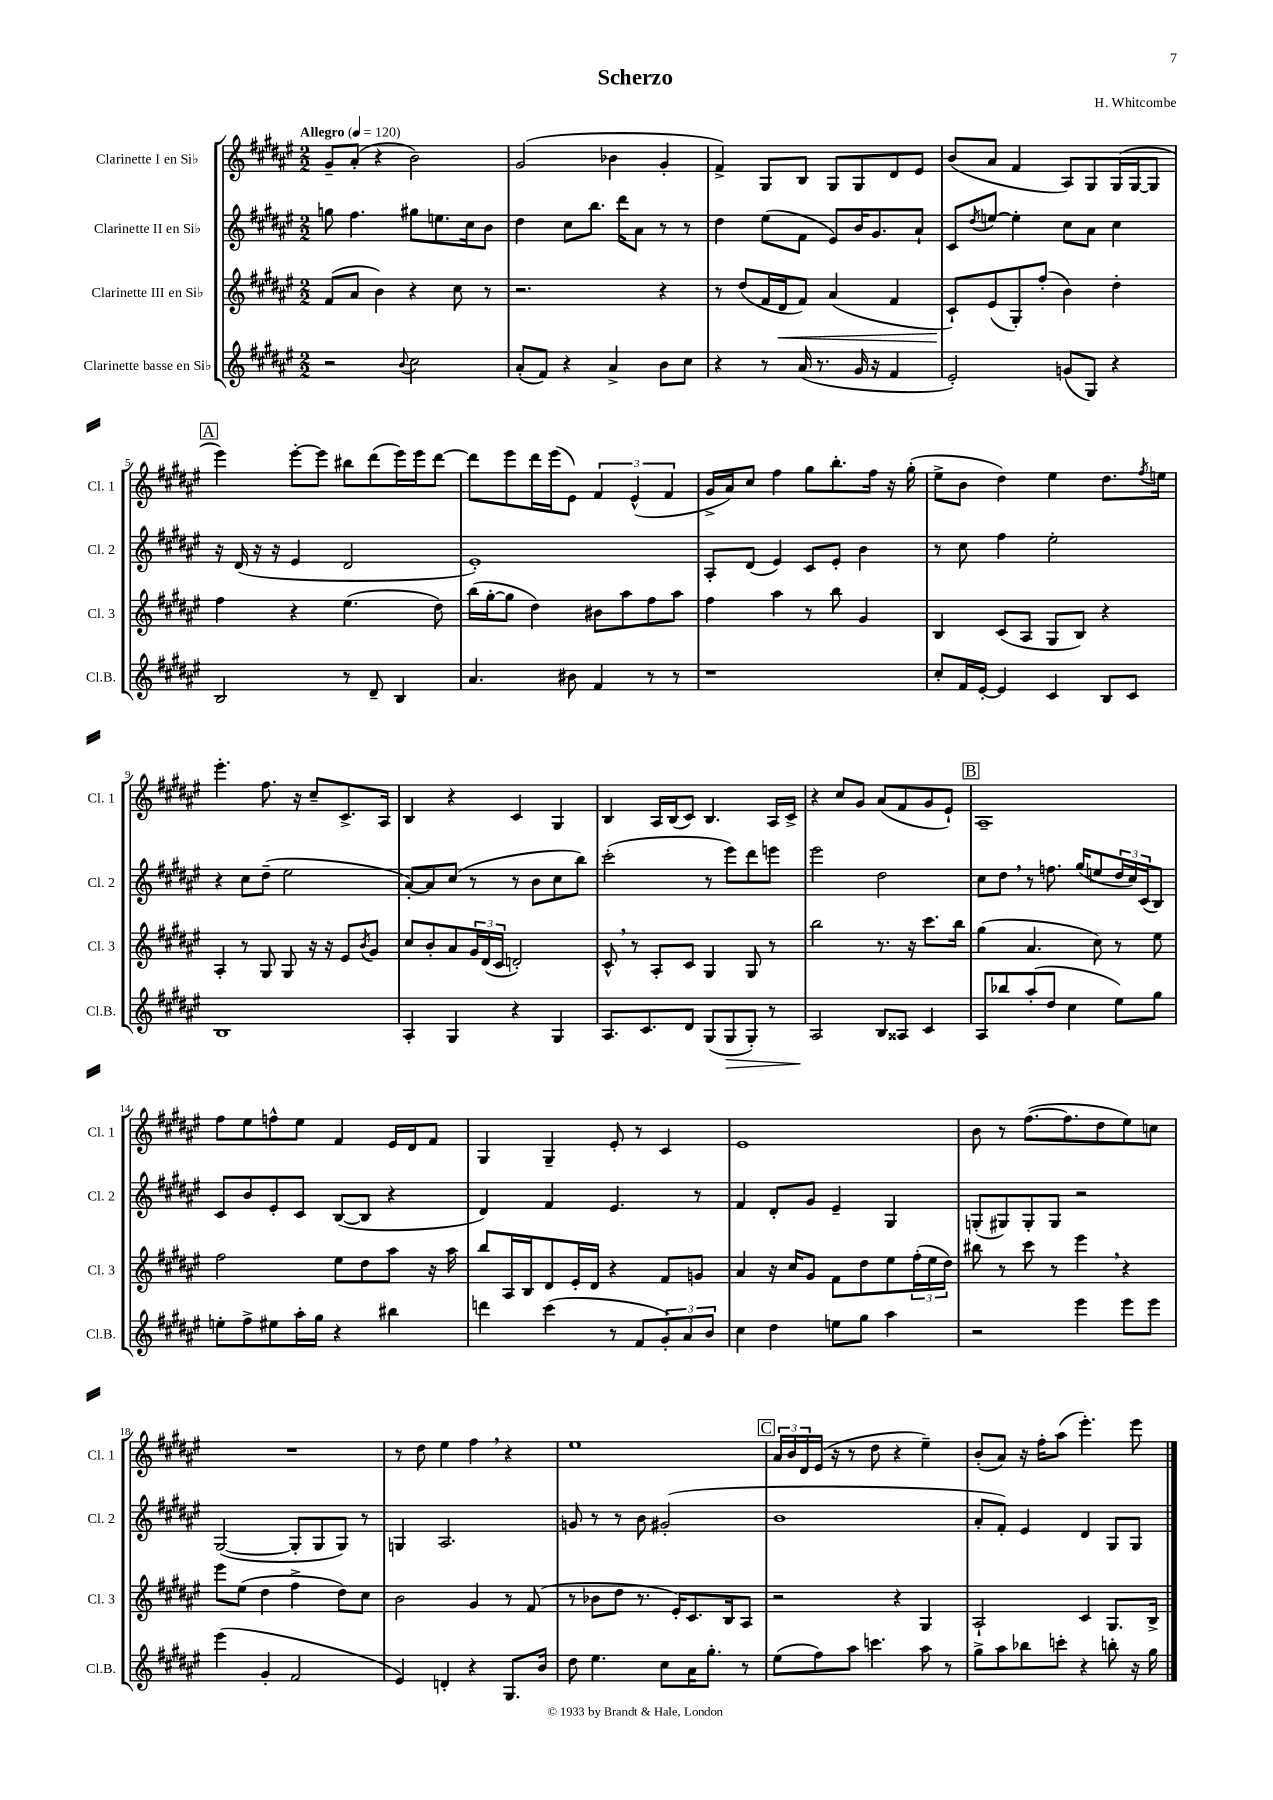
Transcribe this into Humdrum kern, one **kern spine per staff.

**kern	**kern	**kern	**kern
*staff4	*staff3	*staff2	*staff1
*clefG2	*clefG2	*clefG2	*clefG2
*k[f#c#g#d#a#e#]	*k[f#c#g#d#a#e#]	*k[f#c#g#d#a#e#]	*k[f#c#g#d#a#e#]
*M2/2	*M2/2	*M2/2	*M2/2
*MM120	*MM120	*MM120	*MM120
2r	(8f#	8gg	8g#~
.	8a#	4.ff#	(8a#'
.	4b)	.	4r
8qqb	.	.	.
2cc#	4r	8gg#	2b)
.	.	8.ee	.
.	8cc#	.	.
.	.	16cc#	.
.	8r	8b	.
=	=	=	=
(8a#'	2.r	4dd#	(2g#
8f#)	.	.	.
4r	.	8cc#	.
.	.	8.bb	.
4a#^	.	.	4b-
.	.	16ddd#	.
.	.	8a#	.
8b	4r	8r	4g#'
8cc#	.	8r	.
=	=	=	=
4r	8r	4dd#	4f#^)
.	(8dd#	.	.
8r	16f#	(8ee#	8G#
.	16d#	.	.
(16a#	8f#)	8f#	8B
8.r	.	.	.
.	(4a#	8e#)	8G#
16g#	.	16b	8G#
16r	.	8.g#	.
4f#	4f#	.	8d#
.	.	8a#`	8e#
=	=	=	=
2e#')	8c#`)	8c#	(8b
.	.	8qdd#	.
.	(8e#	[8ee	8a#
.	8G#')	4ee']	4f#
.	(8ff#'	.	.
(8g	4b)	8cc#	8A#)
8G#)	.	8a#	8G#
4r	4dd#'	4cc#	(16G#
.	.	.	[16G#
.	.	.	8G#]
=	=	=	=
2B	4ff#	16r	4eee#)
.	.	(16d#	.
.	.	16r	.
.	.	16r	.
.	4r	4e#	[8eee#'
.	.	.	8eee#]
8r	(4.ee#	2d#	8bb#
8d#~	.	.	(8ddd#
4B	.	.	16eee#)
.	.	.	16eee#
.	8dd#)	.	[8ddd#
=	=	=	=
4.a#	(16bb	1e#')	8ddd#]
.	[16gg#'	.	.
.	8gg#]	.	8eee#
.	4dd#)	.	16ddd#
.	.	.	(16eee#
8b#	.	.	8e#)
4f#	8b#	.	6f#
.	8aa#	.	.
.	.	.	(6e#^^
8r	8ff#	.	.
.	.	.	6f#
8r	8aa#	.	.
=	=	=	=
1r	4ff#	8A#'	16g#^
.	.	.	16a#)
.	.	(8d#	8cc#
.	4aa#	4e#)	4ff#
.	8r	8c#	8gg#
.	8bb	8e#'	8.bb'
.	4g#	4b	.
.	.	.	16ff#
.	.	.	16r
.	.	.	(16gg#'
=	=	=	=
8cc#'	4B	8r	8ee#^
16f#	.	8cc#	8b
[16e#'	.	.	.
4e#]	(8c#	4ff#	4dd#)
.	8A#	.	.
4c#	8G#	2ee#'	4ee#
.	8B)	.	.
8B	4r	.	8.dd#
8c#	.	.	.
.	.	.	8qff#
.	.	.	16ee
=	=	=	=
1B	4A#'	4r	4.eee#'
.	8r	8cc#	.
.	8G#	(8dd#~	8.ff#
.	8G#	2ee#	.
.	.	.	16r
.	16r	.	8cc#~
.	16r	.	.
.	8e#	.	8.c#^
.	8qb	.	.
.	8g#	.	.
.	.	.	16A#
=	=	=	=
4A#'	8cc#	[8a#')	4B
.	8b'	8a#]	.
4G#	8a#	(8cc#	4r
.	24g#	8r	.
.	(24d#	.	.
.	24c#	.	.
4r	2d')	8r	4c#
.	.	8b	.
4G#	.	8cc#	4G#
.	.	8bb)	.
=	=	=	=
8.A#	8c#^^	(2ccc#'	4B
.	8r	.	.
8.c#	.	.	.
.	8A#'	.	16A#
.	.	.	(16B
8d#	8c#	.	8c#)
(8G#	4G#	8r	4.B
8G#	.	8eee#)	.
8G#')	8G#	8ddd#	.
8r	8r	8eee	16A#
.	.	.	16c#^
=	=	=	=
2A#	2bb	2eee#	4r
.	.	.	8cc#
.	.	.	8g#
8B	8.r	2dd#	(8a#
8A##	.	.	8f#
.	16r	.	.
4c#	8.ccc#	.	8g#
.	.	.	8e#`)
.	16bb	.	.
=	=	=	=
8A#	(4gg#	8cc#	1A#~
8bb-	.	8dd#	.
(8aa#'	4.a#	8r	.
8dd#	.	8.ff	.
4cc#	.	.	.
.	.	(16gg#	.
.	8cc#)	8ee	.
8ee#)	8r	24dd#	.
.	.	24cc#)	.
.	.	(24c#	.
8gg#	8ee#	8B)	.
=	=	=	=
8ee'	2ff#	8c#	8ff#
8ff#^	.	8b	8ee#
8ee#	.	8e#'	8ff^^
16aa#'	.	8c#	8ee#
16gg#	.	.	.
4r	8ee#	([8B	4f#
.	8dd#	8B]	.
4bb#	8aa#	4r	16e#
.	.	.	16d#
.	16r	.	8f#
.	16aa#	.	.
=	=	=	=
4ddd	8bb	4d#)	4G#
.	16A#	.	.
.	16B	.	.
(4ccc#	8d#	4f#	4G#~
.	16e#'	.	.
.	16d#	.	.
8r	4r	4.e#	8e#'
8f#	.	.	8r
12g#')	8f#	.	4c#
12a#	.	.	.
.	8g	8r	.
12b	.	.	.
=	=	=	=
4cc#	4a#	4f#	1e#
4dd#	16r	8d#'	.
.	16cc#	.	.
.	8g#	8g#	.
8ee	8f#	4e#~	.
8gg#	8dd#	.	.
4aa#	8ee#	4G#	.
.	(24ff#'	.	.
.	24ee#	.	.
.	24dd#)	.	.
=	=	=	=
2r	8bb#	(8G'	8b
.	8r	8G#)	8r
.	8ccc#	8G#'	([8.ff#
.	8r	8G#	.
.	.	.	8.ff#]
4eee#	4eee#	2r	.
.	.	.	8dd#
8eee#	4r	.	8ee#)
8eee#	.	.	8cc
=	=	=	=
(4eee#	8eee#	([2G#	1r
.	(8ee#	.	.
4g#'	4dd#	.	.
2f#	4ff#^	8G#']	.
.	.	8G#	.
.	8dd#)	8G#)	.
.	8cc#	8r	.
=	=	=	=
4e#)	2b	4G	8r
.	.	.	8dd#
4d'	.	2.A#	4ee#
4r	4g#	.	4ff#
8.G#	8r	.	4r
.	(8f#	.	.
16b	.	.	.
=	=	=	=
8dd#	8r	8g	1ee#
4.ee#	8b-	8r	.
.	8dd#	8r	.
.	8.r	8b	.
8cc#	.	(2g#'	.
.	16e#')	.	.
16a#	8.c#	.	.
8.gg#'	.	.	.
.	16B	.	.
8r	8A#	.	.
=	=	=	=
(8ee#	2r	1b	24a#
.	.	.	24b
.	.	.	24d#
8ff#)	.	.	(16e#
.	.	.	16r
8aa#	.	.	8r
4.ccc	.	.	8dd#
.	4r	.	4r
8aa#	4G#	.	4ee#~)
8r	.	.	.
=	=	=	=
8gg#^	2A#`	8a#'	(8b'
8aa#	.	8f#')	8a#)
8bb-	.	4e#	16r
.	.	.	16ff#'
8ccc'	.	.	(8aa#
4r	4c#	4d#	4.eee#')
8bb'	8.G#	8G#	.
16r	.	8G#	8eee#
16gg#	16B^	.	.
==	==	==	==
*-	*-	*-	*-
